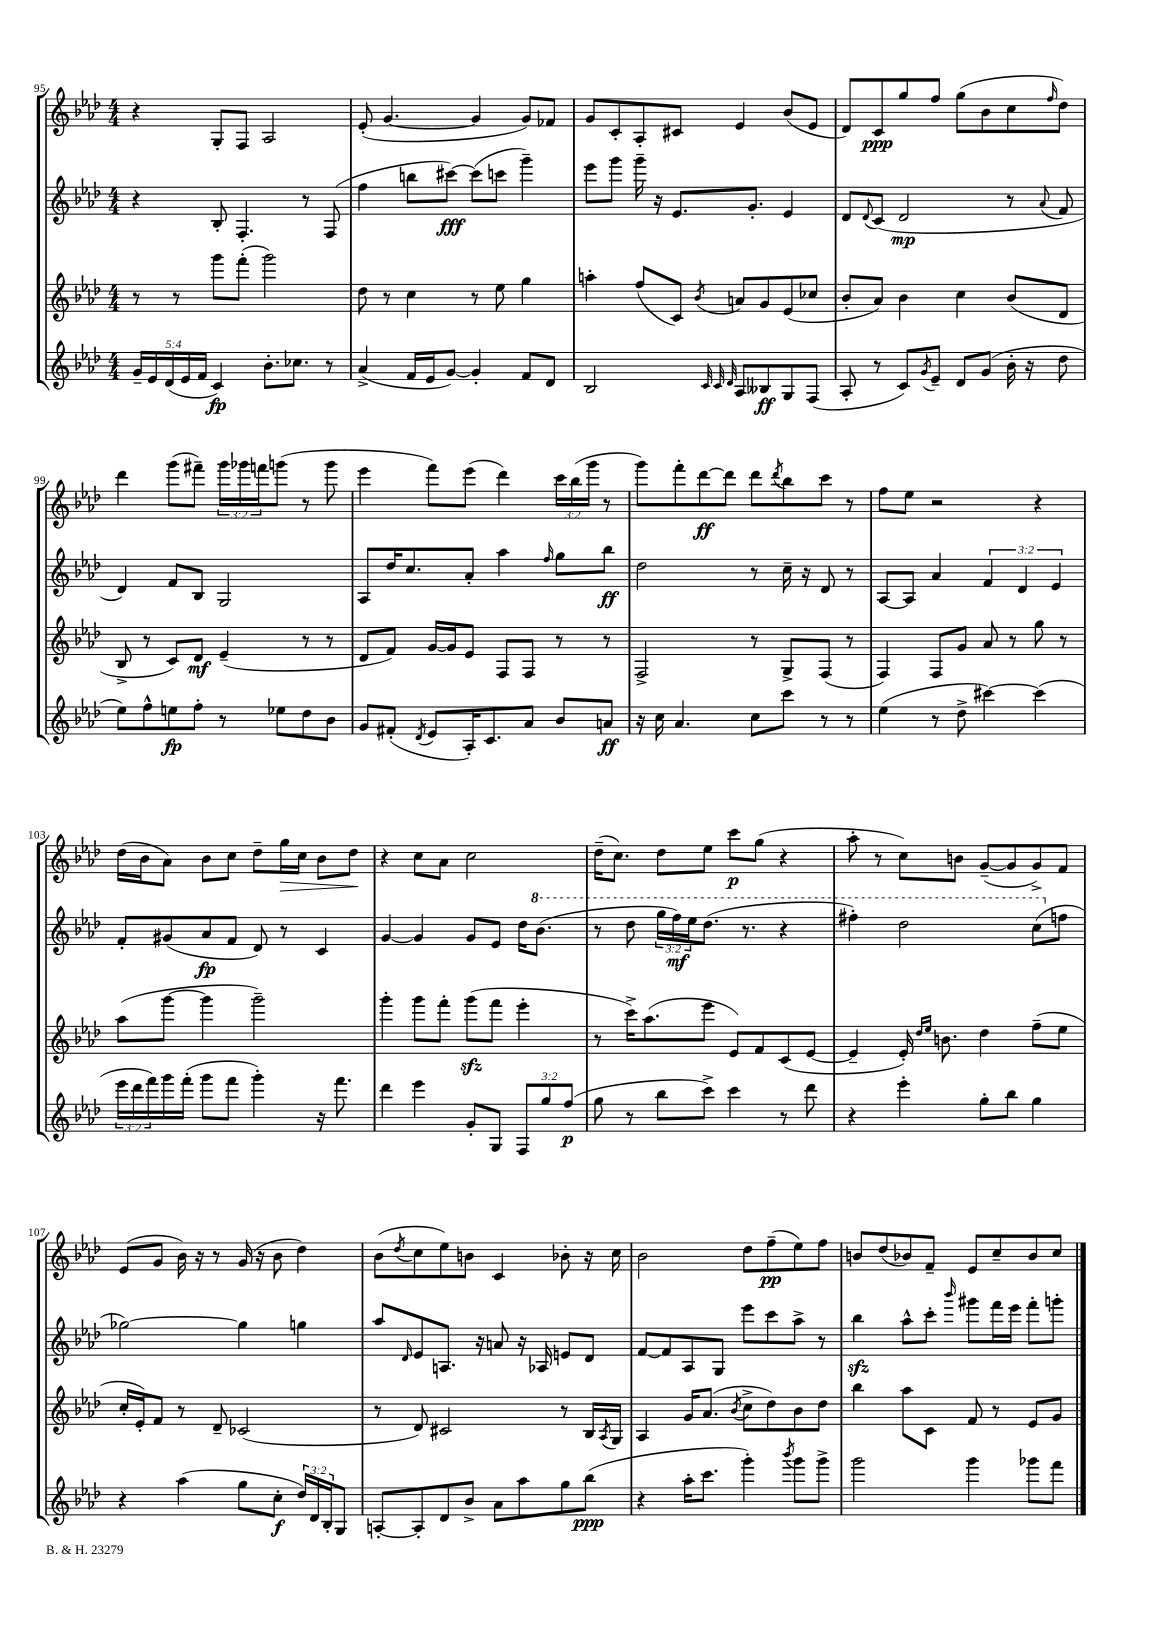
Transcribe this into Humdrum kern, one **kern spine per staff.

**kern	**kern	**kern	**kern
*staff4	*staff3	*staff2	*staff1
*clefG2	*clefG2	*clefG2	*clefG2
*k[b-e-a-d-]	*k[b-e-a-d-]	*k[b-e-a-d-]	*k[b-e-a-d-]
*M4/4	*M4/4	*M4/4	*M4/4
20g~	8r	4r	4r
20e-	.	.	.
(20d-	.	.	.
.	8r	.	.
20e-	.	.	.
20f	.	.	.
4c)	8ggg	8B-'	8G'
.	(8fff'	4.F'	8F
8.b-'	2ggg)	.	2A-
8.cc-	.	.	.
.	.	8r	.
8r	.	(8F	.
=	=	=	=
(4a-^	8dd-	4ff	(8e-'
.	8r	.	[4.g
16f	4cc	8bb	.
16e-	.	.	.
[8g)	.	[8ccc#)	.
4g']	8r	(8ccc#]	4g]
.	8ee-	8ccc	.
8f	4gg	4ggg~)	8g)
8d-	.	.	8f-
=	=	=	=
2B-	4aa'	8eee-	8g
.	.	8ggg	8c'
.	(8ff	16ggg~	8A-'
.	.	16r	.
.	8c)	8.e-	8c#
32qqc	.	.	.
32qqc	.	.	.
32qqd-	8qb-	.	.
8A-	8a	.	4e-
.	.	8.g'	.
8B--	8g	.	.
8G	(8e-	4e-	(8b-
(8F	8cc-	.	8e-
=	=	=	=
8A-'	8b-'	8d-	8d-)
.	.	8qqd-	.
8r	8a-)	(8c	8c
8c)	4b-	2d-	8gg
8qg	.	.	.
8e-~	.	.	8ff
8d-	4cc	.	(8gg
(8g	.	.	8b-
16b-'	(8b-	8r	8cc
16r	.	.	.
.	.	8qqa-	16qqff
8dd-	8d-	8f	8dd-)
=	=	=	=
8ee-)	8B-^	4d-)	4ddd-
8ff^^	8r	.	.
8ee	8c)	8f	(8ggg
8ff'	8d-	8B-	8fff#~)
8r	(4e-~	2G	24ggg
.	.	.	24ggg-
.	.	.	24fff
8ee-	.	.	(8ggg
8dd-	8r	.	8r
8b-	8r	.	8ggg
=	=	=	=
8g	8d-	8A-	4eee-
(8f#'	8f)	16dd-	.
.	.	8.cc	.
8qd-	.	.	.
8e-	[16g	.	8fff)
.	16g]	.	.
16A-')	8e-	8a-'	(8eee-
8.c	.	.	.
.	8F	4aa-	4ddd-)
8a-	8F	.	.
.	.	16qqff	.
8b-	8r	8gg	24ccc
.	.	.	(24bb-
.	.	.	24ggg
8a	8r	8bb-	8r
=	=	=	=
16r	2F^	2dd-	8ggg)
16cc	.	.	.
4.a-	.	.	8fff'
.	.	.	[8ddd-
.	.	.	8ddd-]
8cc	8r	8r	8ddd-
.	.	.	8qddd-
8ccc	8G^	16cc~	8bb-
.	.	16r	.
8r	(8F	8d-	8ccc
8r	8r	8r	8r
=	=	=	=
(4ee-	4F)	[8A-	8ff
.	.	8A-]	8ee-
8r	8F	4a-	2r
8dd-^	8g	.	.
[4ccc#)	8a-	6f	.
.	8r	.	.
.	.	6d-	.
(4ccc#]	8gg	.	4r
.	.	6e-	.
.	8r	.	.
=	=	=	=
24eee-	(8aa-	8f'	(16dd-
24ddd-	.	.	.
.	.	.	16b-
24fff)	.	.	.
16ggg	[8ggg	(8g#	8a-)
(16fff'	.	.	.
8ggg	4ggg]	8a-	8b-
8fff	.	8f	8cc
4ggg')	2ggg~)	8d-)	8dd-~
.	.	8r	16gg
.	.	.	16cc
16r	.	4c	8b-
8.fff	.	.	.
.	.	.	8dd-
=	=	=	=
4ddd-	4ggg'	[4g	4r
4eee-	8ggg	4g]	8cc
.	8fff'	.	8a-
8g'	(8ggg	8g	2cc
8G	8fff	8e-	.
12F	4eee-'	16dd-	.
.	.	(8.bb-	.
12gg	.	.	.
(12ff	.	.	.
=	=	=	=
8gg	8r	8r	(16dd-~
.	.	.	8.cc)
8r	16ccc^)	8ddd-	.
.	(8.aa-	.	.
8bb-	.	24ggg	8dd-
.	.	24fff)	.
.	.	24eee-	.
8ccc^)	8eee-	(8.ddd-	8ee-
4ccc	8e-)	.	8ccc
.	.	8.r	.
.	8f	.	(8gg
8r	(8c	4r	4r
8ddd-	[8e-	.	.
=	=	=	=
4r	4e-~]	4fff#')	8aa-'
.	.	.	8r
4eee-'	16e-')	2ddd-	8cc)
.	16qqdd-	.	.
.	16qqee-	.	.
.	8.b	.	.
.	.	.	8b
8gg'	4dd-	.	([8g~
8bb-	.	.	8g]
4gg	(8ff~	(8ccc	8g^)
.	8ee-	8ff	8f
=	=	=	=
4r	16cc'	[2gg-)	(8e-
.	16e-')	.	.
.	8f	.	8g
(4aa-	8r	.	16b-)
.	.	.	16r
.	8d-~	.	8r
8gg	(2c-	4gg-]	(16g
.	.	.	16r
8cc'	.	.	8b-
24dd-)	.	4gg	4dd-)
24d-	.	.	.
24B-'	.	.	.
8G	.	.	.
=	=	=	=
[8A'	8r	8aa-	(8b-
.	.	16qqd-	8qdd-
8A']	8d-)	8e-	8cc
8d-	2c#	8.A	8ee-)
8b-^	.	.	8b
.	.	16r	.
8a-	.	8a	4c
8aa-	.	16r	.
.	.	16A-	.
8gg	8r	8e	8b-'
(8bb-	16B-	8d-	16r
.	8qA-	.	.
.	16G	.	16cc
=	=	=	=
4r	4A-	[8f	2b-
.	.	8f]	.
16aa-'	16g	8A-	.
8.ccc	(8.a-	.	.
.	.	8G	.
.	8qb-	.	.
4ggg')	8cc^	8eee-	8dd-
.	8dd-)	8ccc	(8ff~
8qbbb-	.	.	.
8ggg	8b-	8aa-^	8ee-)
8ggg^	8dd-	8r	8ff
=	=	=	=
2ggg	4bb-	4bb-	8b
.	.	.	(8dd-
.	8aa-	8aa-^^	8b-)
.	8c	8ccc'	8f~
.	.	16qqbbb-	.
4ggg	8f	8ggg#	8e-
.	8r	16fff	8cc~
.	.	16eee-	.
8ggg-	8e-	8fff'	8b-
8fff	8g	8ggg'	8cc
==	==	==	==
*-	*-	*-	*-
